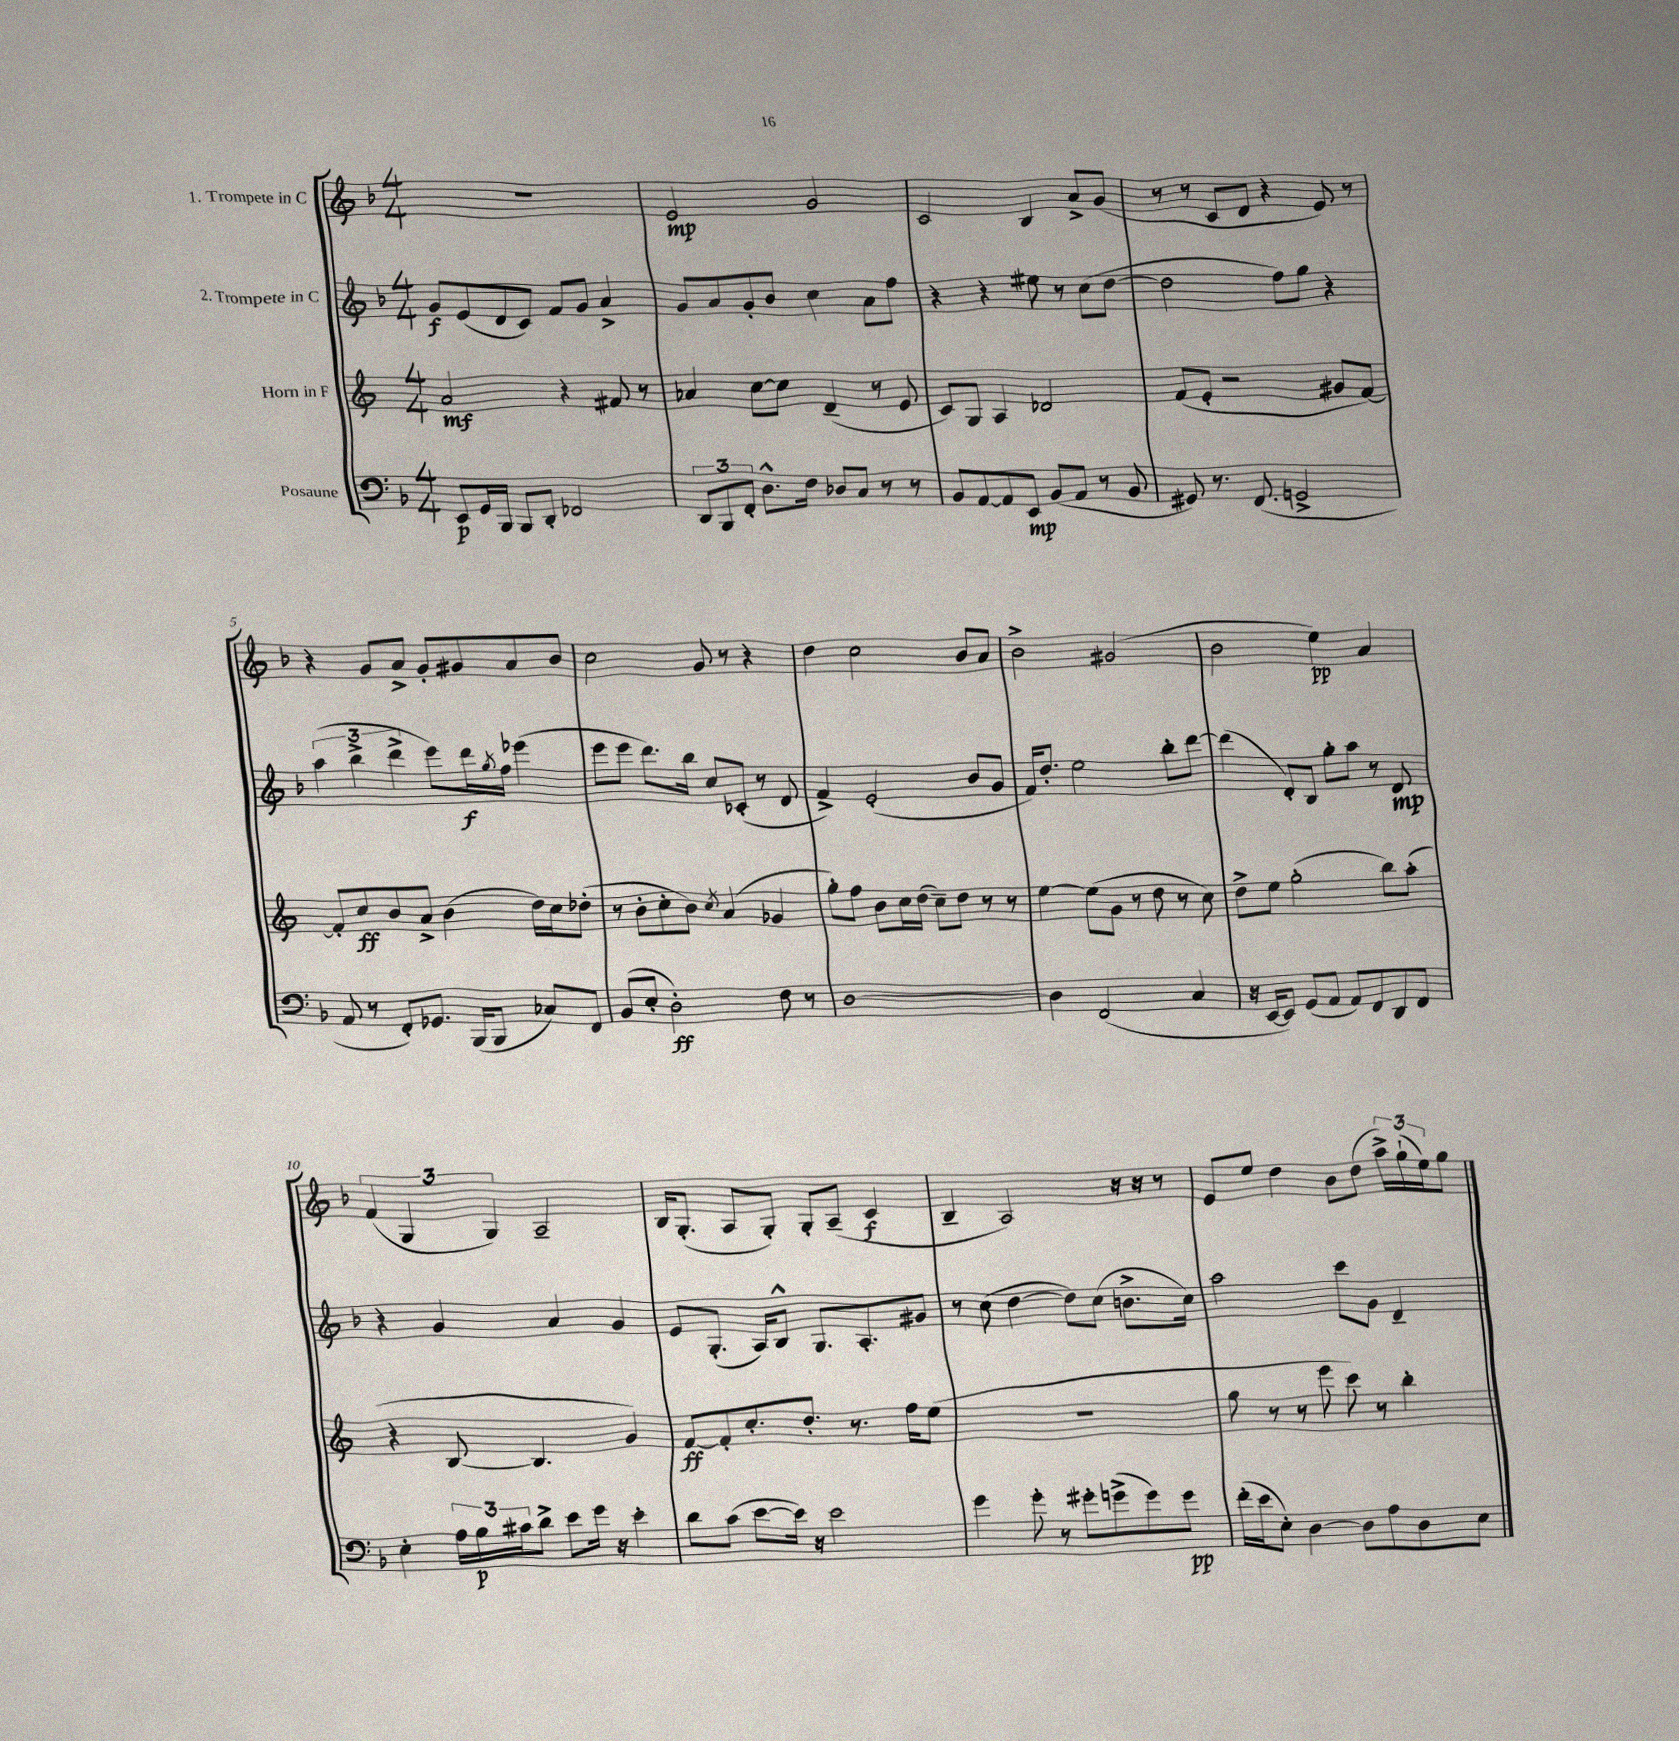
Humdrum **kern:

**kern	**kern	**kern	**kern
*staff4	*staff3	*staff2	*staff1
*clefF4	*clefG2	*clefG2	*clefG2
*k[b-]	*k[]	*k[b-]	*k[b-]
*M4/4	*M4/4	*M4/4	*M4/4
8EE	2a	8g	1r
16GG	.	(8e	.
16BBB-	.	.	.
8BBB-	.	8d	.
8DD'	.	8c)	.
2FF-	4r	8f	.
.	.	8g	.
.	8f#	4a^	.
.	8r	.	.
=	=	=	=
12DD	4a-	8g	2e
12BBB-	.	.	.
.	.	8a	.
12FF'	.	.	.
8.D^^	[8cc	8g'	.
.	8cc]	8b-	.
16F	.	.	.
8D-	(4d~	4cc	2g
8C	.	.	.
8r	8r	8a	.
8r	8e	8ff	.
=	=	=	=
8BB-	8c)	4r	2c
[8AA	8G	.	.
8AA]	4A	4r	.
8EE	.	.	.
(8BB-	2d-	8ee#	4B-
8AA	.	8r	.
8r	.	(8cc	8a^
8BB-	.	[8dd	(8g
=	=	=	=
8GG#)	(8f	2dd]	8r
8.r	8e'	.	8r
.	2r	.	8c
(8.FF	.	.	.
.	.	.	8d
2GG^	.	8ff)	4r
.	.	8gg	.
.	8g#	4r	8e)
.	[8f)	.	8r
=	=	=	=
8AA	8f']	(6aa	4r
8r	8cc	.	.
.	.	6bb-^	.
8FF')	8b	.	8g
.	.	6ddd^	.
8.GG-	8a^	.	8a^
.	(4b	8eee)	8g'
(16BBB-	.	.	.
8BBB-	.	16ddd	8g#
.	.	8qgg	.
.	.	16ff	.
8C-)	16dd)	(4eee-	8a
.	16cc	.	.
8FF	(8dd-'	.	8b-
=	=	=	=
(8BB-	8r	8eee	2cc
8E'	8b'	8eee	.
2D')	8cc'	8.ddd)	.
.	8b)	.	.
.	.	16bb-	.
.	8qcc	.	.
.	(4a	8cc	8g
.	.	(8c-'	8r
8F	4g-	8r	4r
8r	.	8d	.
=	=	=	=
[1D	8gg')	4f^)	4dd
.	8ff	.	.
.	8b	(2e'	2cc
.	16cc	.	.
.	(16dd	.	.
.	8cc~)	.	.
.	8dd	.	.
.	8r	8b-	8b-
.	8r	8g	8a
=	=	=	=
4D]	[4ee	16f)	2b-^
.	.	8.dd'	.
(2FF	(8ee]	2ee	.
.	8g	.	.
.	8r	.	(2g#
.	8dd	.	.
4C	8r	8bb-'	.
.	8cc)	[8ddd	.
=	=	=	=
16r	8dd^	(4ddd]	2b-
[16EE	.	.	.
8EE])	8ee	.	.
(8GG	(2gg'	8d')	.
8AA	.	8B-	.
8AA)	.	8gg'	4ee)
8FF	.	8aa	.
8DD	8bb)	8r	4a
8FF	(8aa'	8d	.
=	=	=	=
4E'	4r	4r	(6f
.	.	.	6G
24A	[8B	4g	.
24B-	.	.	.
24c#	.	.	6G)
8d^	4.B]	.	.
8e	.	4a	2A~
16g	.	.	.
16r	.	.	.
4e'	4g)	4g	.
=	=	=	=
8d	[8f	8e	16B-
.	.	.	(8.G'
(8c	8f']	(8.G'	.
[8e	8.cc'	.	8A
.	.	16A)	.
16e])	.	8B-^^	8G')
16r	8.dd'	.	.
2e	.	8.G	8G'
.	8.r	.	(8A~
.	.	8.A'	.
.	.	.	4c
.	16ff	.	.
.	(8ee	8g#	.
=	=	=	=
4g	1r	8r	4B-~
.	.	(8cc	.
8g'	.	[4dd	2A)
8r	.	.	.
8g#'	.	8dd])	.
(8g^	.	(8cc	.
8g)	.	8.b^	16r
.	.	.	16r
8g	.	.	8r
.	.	16cc)	.
=	=	=	=
(16f'	8gg	2aa	8e
16e	.	.	.
8E')	8r	.	8ee
[4D	8r	.	4dd
.	8eee	.	.
8D]	8ccc)	8ccc	8b-
8A	8r	8g	(8dd
8D	4bb'	4d~	24aa^)
.	.	.	(24gg`
.	.	.	24ee)
8E	.	.	8gg
==	==	==	==
*-	*-	*-	*-
